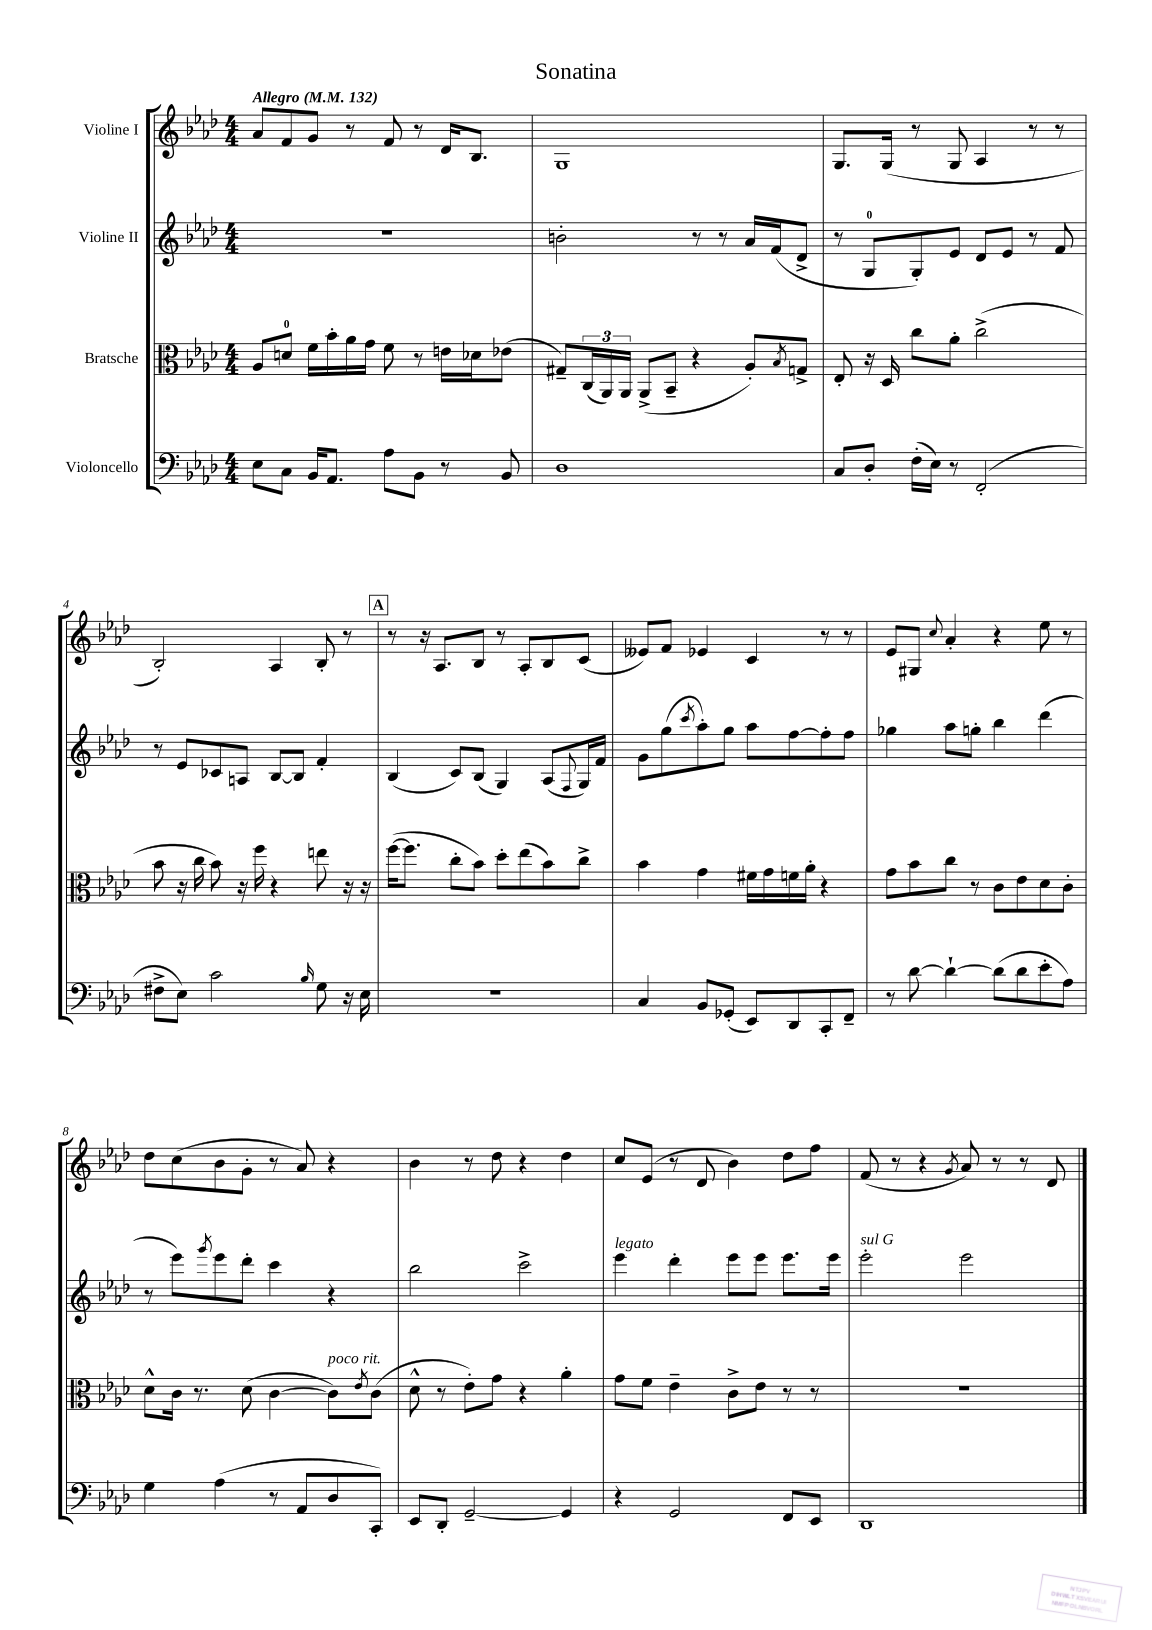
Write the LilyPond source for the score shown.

\header { title = "Sonatina" }
<<
\new StaffGroup <<
\new Staff = "s0" \with { instrumentName = "Violine I" } {
    \clef treble \key aes \major \numericTimeSignature \time 4/4 \tempo "Allegro" 4 = 132
    aes'8 f'8 g'8 r8 f'8 r8 des'16 bes8. |
    g1 |
    g8. g16( r8 g8 aes4 r8 r8 |
    bes2-.) aes4 bes8-. r8 |
    \mark \markup { \box "A" } r8 r16 aes8. bes8 r8 aes8-. bes8 c'8( |
    eeses'8) f'8 ees'4 c'4 r8 r8 |
    ees'8 gis8 \appoggiatura { c''8 } aes'4-. r4 ees''8 r8 |
    des''8 c''8( bes'8 g'8-. r8 aes'8) r4 |
    bes'4 r8 des''8 r4 des''4 |
    c''8 ees'8( r8 des'8 bes'4) des''8 f''8 |
    f'8( r8 r4 \acciaccatura { g'8 } aes'8) r8 r8 des'8 \bar "|." |
}
\new Staff = "s1" \with { instrumentName = "Violine II" } {
    \clef treble \key aes \major \numericTimeSignature \time 4/4
    R1 |
    b'2-. r8 r8 aes'16 f'16( des'8-> |
    r8 g8-0 g8-.) ees'8 des'8 ees'8 r8 f'8 |
    r8 ees'8 ces'8 a8 bes8~ bes8 f'4-. |
    \mark \markup { \box "A" } bes4( c'8) bes8( g4) aes8( \appoggiatura { f8 } g16) f'16 |
    g'8 g''8( \acciaccatura { c'''8 } aes''8-.) g''8 aes''8 f''8~ f''8-. f''8 |
    ges''4 aes''8 g''8-. bes''4 des'''4( |
    r8 ees'''8) \acciaccatura { g'''8 } ees'''8 des'''8-. c'''4 r4 |
    bes''2 c'''2-> |
    ees'''4^\markup { \italic "legato" } des'''4-. ees'''8 ees'''8 ees'''8. ees'''16 |
    ees'''2-.^\markup { \italic "sul G" } ees'''2 \bar "|." |
}
\new Staff = "s2" \with { instrumentName = "Bratsche" } {
    \clef alto \key aes \major \numericTimeSignature \time 4/4
    aes8 d'8-0 f'16 bes'16-. aes'16 g'16 f'8 r8 e'16 des'16 ees'8( |
    gis8--) \tuplet 3/2 { c16( aes,16) aes,16 } aes,8->( bes,8-- r4 aes8-.) \acciaccatura { bes8 } g8-> |
    ees8-. r16 des16 c''8 aes'8-. c''2->( |
    bes'8 r16 c''16 bes'8) r16 f''16 r4 e''8 r16 r16 |
    \mark \markup { \box "A" } f''16~( f''8. c''8-. bes'8) des''8-. ees''8( bes'8) c''8-> |
    bes'4 g'4 fis'16 g'16 f'16 aes'16-. r4 |
    g'8 bes'8 c''8 r8 c'8 ees'8 des'8 c'8-. |
    des'8-^ c'16 r8. des'8( c'4~ c'8^\markup { \italic "poco rit." }) \acciaccatura { ees'8 } c'8( |
    des'8-^ r8 ees'8-.) g'8 r4 aes'4-. |
    g'8 f'8 ees'4-- c'8-> ees'8 r8 r8 |
    R1 \bar "|." |
}
\new Staff = "s3" \with { instrumentName = "Violoncello" } {
    \clef bass \key aes \major \numericTimeSignature \time 4/4
    ees8 c8 bes,16 aes,8. aes8 bes,8 r8 bes,8 |
    des1 |
    c8 des8-. f16-.( ees16) r8 f,2-.( |
    fis8-> ees8) c'2 \grace { bes16 } g8 r16 ees16 |
    \mark \markup { \box "A" } R1 |
    c4 bes,8 ges,8-.( ees,8) des,8 c,8-. f,8-- |
    r8 des'8~ des'4~-! des'8( des'8 ees'8-. aes8) |
    g4 aes4( r8 aes,8 des8 c,8-.) |
    ees,8 des,8-. g,2~-- g,4 |
    r4 g,2 f,8 ees,8 |
    des,1 \bar "|." |
}
>>
>>
